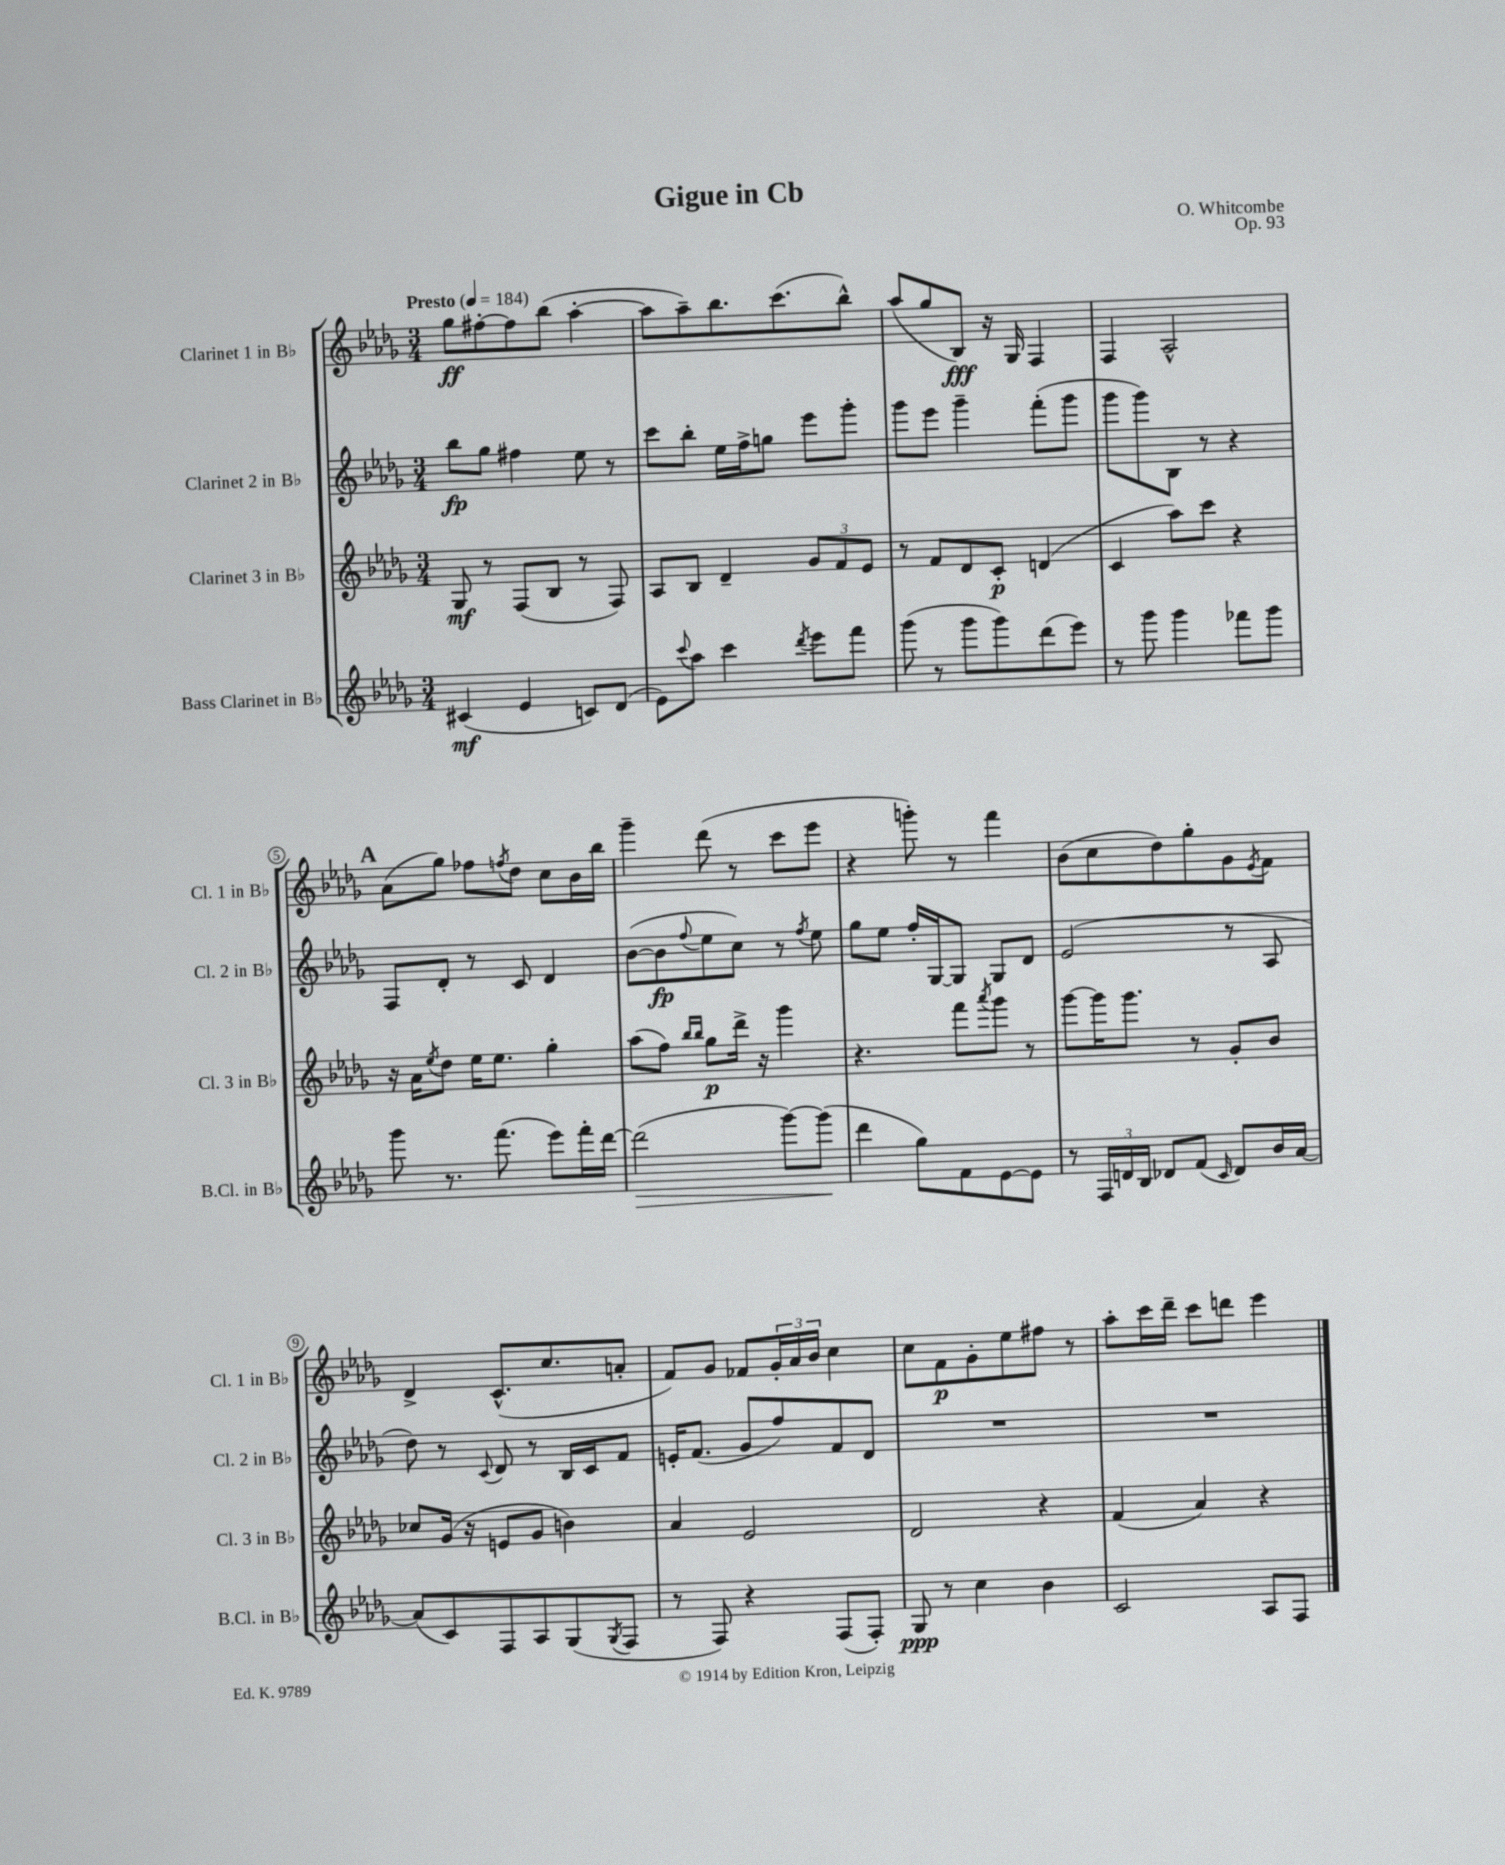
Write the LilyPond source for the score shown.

\header { title = "Gigue in Cb" composer = "O. Whitcombe" opus = "Op. 93" }
<<
\new StaffGroup <<
\new Staff = "s0" \with { instrumentName = "Clarinet 1 in Bb" shortInstrumentName = "Cl. 1 in Bb" } {
    \clef treble \key des \major \numericTimeSignature \time 3/4 \tempo "Presto" 4 = 184
    ges''8\ff fis''8~-. fis''8 bes''8( aes''4~-. |
    aes''8 aes''8--) bes''8. c'''8.( bes''8-^) |
    aes''8( ges''8 bes8\fff) r16 ges16 f4 |
    f4 aes2-^ |
    \mark \markup { \bold "A" } aes'8( ges''8) fes''8 \acciaccatura { f''8 } des''8 c''8 bes'16 bes''16 |
    ges'''4-- des'''8( r8 c'''8 ees'''8 |
    r4 g'''8-.) r8 f'''4 |
    bes'8( c''8 des''8) ges''8-. ges'8 \acciaccatura { ees'8 } f'8 |
    des'4-> c'8.-^( c''8. a'8-. |
    f'8) ges'8 fes'8 \tuplet 3/2 { ges'16-. aes'16 bes'16 } c''4 |
    c''8 f'8\p ges'8-. ees''8 fis''8 r8 |
    aes''8-. c'''16 des'''16-- c'''8 d'''8 ees'''4 \bar "|." |
}
\new Staff = "s1" \with { instrumentName = "Clarinet 2 in Bb" shortInstrumentName = "Cl. 2 in Bb" } {
    \clef treble \key des \major \numericTimeSignature \time 3/4
    bes''8\fp ges''8 fis''4 ees''8 r8 |
    c'''8 bes''8-. ees''16 f''16-> g''8 ees'''8 ges'''8-. |
    ges'''8 ees'''8 ges'''4-- f'''8-.( ges'''8 |
    ges'''8 ges'''8) bes8 r8 r4 |
    \mark \markup { \bold "A" } f8 des'8-. r8 c'8 des'4 |
    bes'8~( bes'8\fp \appoggiatura { f''8 } ees''8 c''8) r8 \acciaccatura { f''8 } ees''8 |
    ges''8 ees''8 f''16-. ges16~ ges8 ges8 des'8 |
    ees'2( r8 aes8 |
    des''8) r8 \appoggiatura { c'8 } des'8 r8 bes16 c'16 f'8 |
    e'16-. f'8.( ges'8 f''8) f'8 des'8 |
    R2. |
    R2. \bar "|." |
}
\new Staff = "s2" \with { instrumentName = "Clarinet 3 in Bb" shortInstrumentName = "Cl. 3 in Bb" } {
    \clef treble \key des \major \numericTimeSignature \time 3/4
    ges8\mf r8 f8( bes8 r8 f8) |
    aes8 bes8 des'4-- \tuplet 3/2 { ges'8 f'8 ees'8 } |
    r8 f'8 des'8 c'8-.\p d'4( |
    c'4 aes''8) c'''8 r4 |
    \mark \markup { \bold "A" } r16 aes'16 \acciaccatura { ees''8 } des''8 ees''16 ees''8. ges''4-. |
    aes''8( f''8) \grace { bes''16 bes''16 } ges''8\p des'''16-> r16 ges'''4 |
    r4. f'''8 \acciaccatura { aes'''8 } ges'''8 r8 |
    ges'''8~ ges'''16 ges'''8. r8 ges'8-. bes'8 |
    ces''8 ges'16( r16 e'8 ges'8 b'4) |
    aes'4 ees'2 |
    des'2 r4 |
    f'4( aes'4) r4 \bar "|." |
}
\new Staff = "s3" \with { instrumentName = "Bass Clarinet in Bb" shortInstrumentName = "B.Cl. in Bb" } {
    \clef treble \key des \major \numericTimeSignature \time 3/4
    cis'4\mf( ees'4 c'8) des'8( |
    ees'8) \appoggiatura { c'''8 } aes''8 c'''4 \acciaccatura { des'''8 } ees'''8 f'''8 |
    ges'''8( r8 ges'''8 ges'''8) des'''8( ees'''8) |
    r8 ges'''8 ges'''4 fes'''8 ges'''8 |
    \mark \markup { \bold "A" } ges'''8 r8. f'''8.( ees'''8) f'''16-. des'''16~ |
    des'''2\>( ges'''8~) ges'''8\!( |
    des'''4 ges''8) f'8 ees'8~ ees'8 |
    r8 \tuplet 3/2 { f16 d'16 bes16 } des'8 f'8( \grace { c'16 } des'8) bes'16 aes'16~ |
    aes'8( c'8) f8 aes8 ges8( \acciaccatura { ges8 } f8 |
    r8 f8) r4 f8( f8-.) |
    ges8\ppp r8 c''4 bes'4 |
    c'2 aes8 f8 \bar "|." |
}
>>
>>
\layout { \context { \Score \override BarNumber.stencil = #(make-stencil-circler 0.1 0.3 ly:text-interface::print) } }
